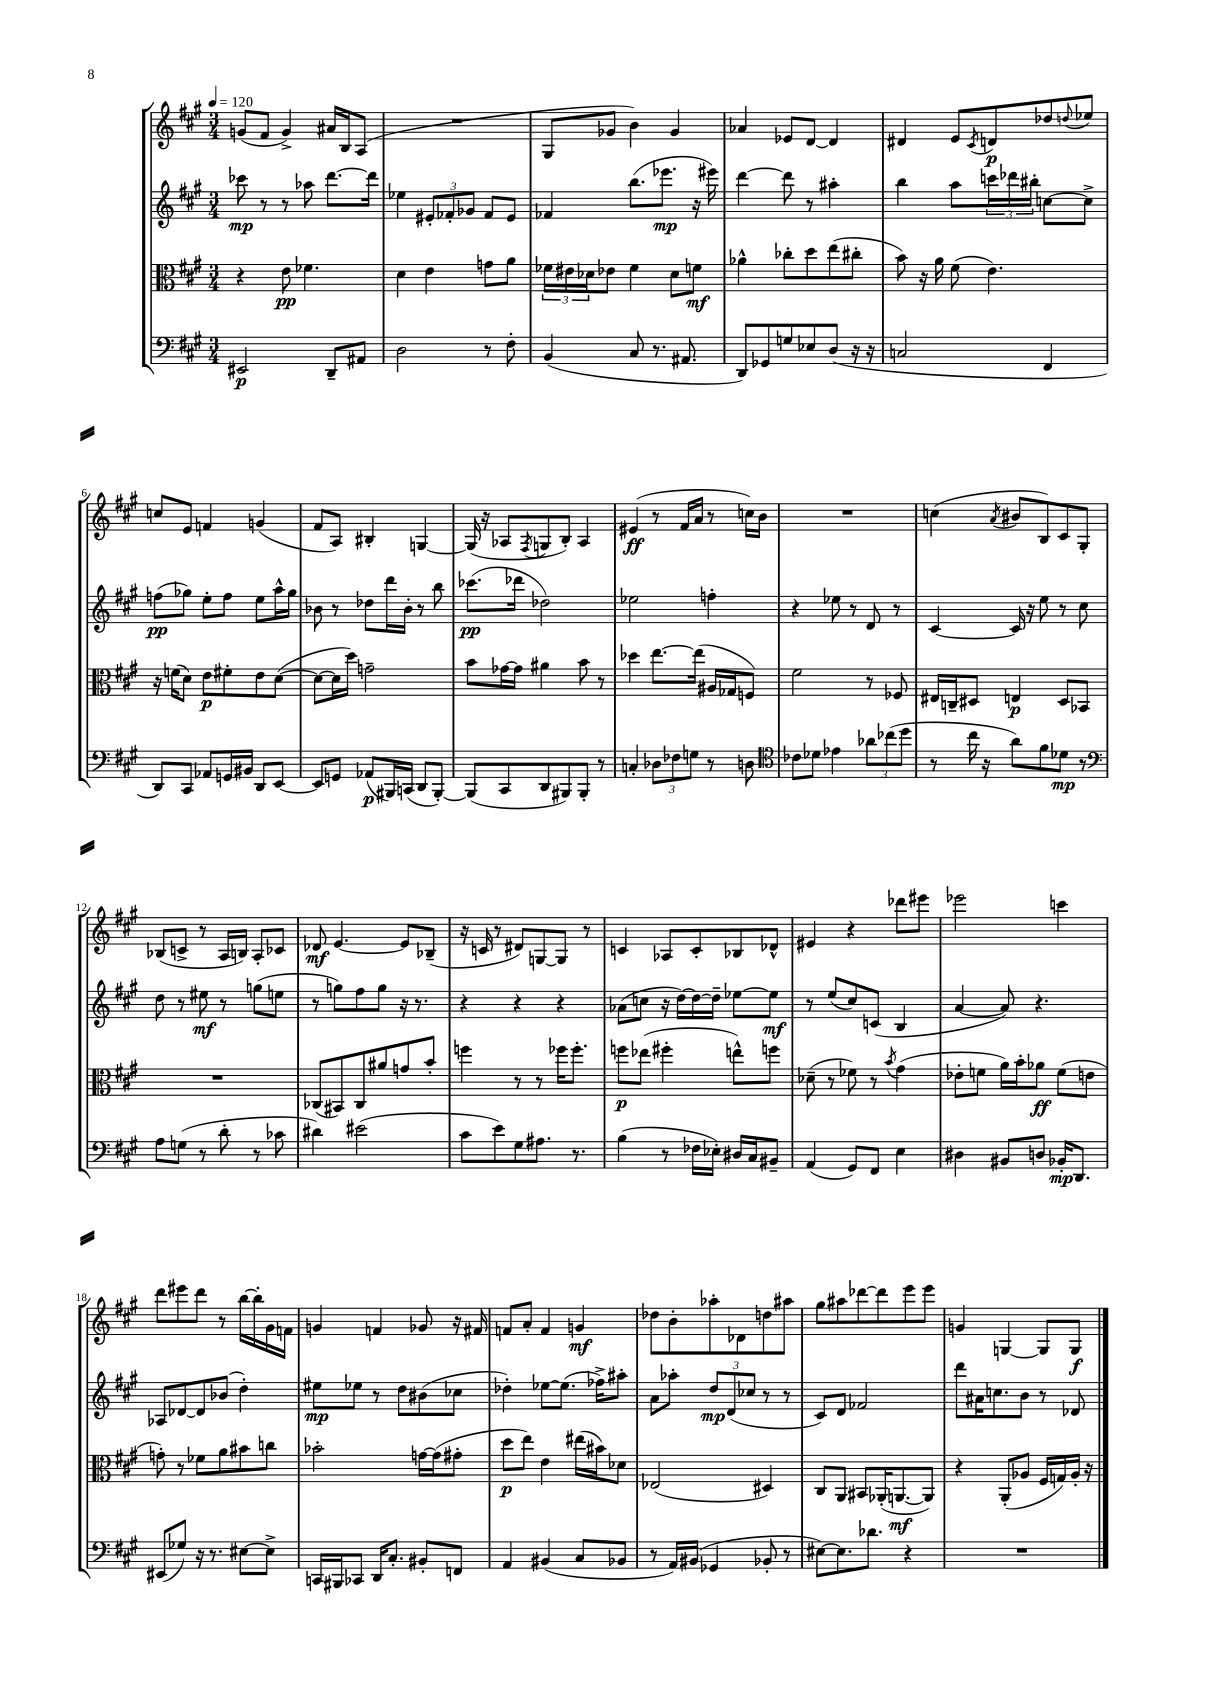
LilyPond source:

<<
\new StaffGroup <<
\new Staff = "s0" {
    \clef treble \key a \major \numericTimeSignature \time 3/4 \tempo 4 = 120
    g'8( fis'8 g'4->) ais'16 b16 a8( |
    R2. |
    gis8 ges'8 b'4) ges'4 |
    aes'4 ees'8 d'8~ d'4 |
    dis'4 e'8 \acciaccatura { cis'8 } d'8\p des''8 \appoggiatura { d''8 } ees''8 |
    c''8 e'8 f'4 g'4( |
    fis'8 a8) bis4-. g4~ |
    g16( r16 aes8 \acciaccatura { fis8 } g8 b8-.) aes4 |
    eis'4\ff( r8 fis'16 a'16 r8 c''16) b'16 |
    R2. |
    c''4( \acciaccatura { a'8 } bis'8 b8) cis'8 gis8-. |
    bes8( c'8-> r8 a16 b16) a8-. ces'8 |
    des'8\mf e'4.~ e'8 bes8--( |
    r16 c'16 r8 dis'8) g8~ g8 r8 |
    c'4 aes8 c'8-. bes8 des'8-^ |
    eis'4 r4 des'''8 eis'''8 |
    ees'''2 c'''4 |
    d'''8 eis'''8 d'''8 r8 b''16~ b''16-. gis'16 f'16 |
    g'4 f'4 ges'8 r16 fis'16 |
    f'8 a'8-. f'4 g'4\mf |
    des''8 b'8-. aes''8-. des'8 d''8 ais''8 |
    gis''8 ais''8 des'''8~ des'''8 e'''8 e'''8 |
    g'4 g4~ g8 g8\f \bar "|." |
}
\new Staff = "s1" {
    \clef treble \key a \major \numericTimeSignature \time 3/4
    ces'''8\mp r8 r8 aes''8 d'''8.~ d'''16 |
    ees''4 \tuplet 3/2 { eis'8-. fes'8-. ges'8 } fes'8 eis'8 |
    fes'4 b''8.( ees'''8.\mp r16 eis'''16) |
    d'''4~ d'''8 r8 ais''4-. |
    b''4 a''8 \tuplet 3/2 { c'''16 des'''16 bis''16-. } c''8~ c''8-> |
    f''8\pp( ges''8) e''8-. f''8 e''8 a''16-^ ges''16 |
    bes'8 r8 des''8 d'''16 bes'16-. r8 b''8 |
    ces'''8.\pp( des'''16 des''2) |
    ees''2 f''4-. |
    r4 ees''8 r8 d'8 r8 |
    cis'4~ cis'16 r16 e''8 r8 cis''8 |
    d''8 r8 eis''8\mf r8 g''8( e''8 |
    r8 g''8) fis''8 g''8 r16 r8. |
    r4 r4 r4 |
    aes'8( c''8 r16 d''16~) d''16~ d''16-- ees''8~ ees''8\mf |
    r8 e''8( cis''8) c'8( b4 |
    a'4~ a'8) r4. |
    aes8 des'8~ des'8 bes'8( d''4-.) |
    eis''8\mp ees''8 r8 d''8 bis'8( ces''8 |
    des''4-.) ees''8~ ees''8.( fes''16->) ais''8-. |
    a'8 aes''8-. \tuplet 3/2 { d''8\mp d'8( ces''8 } r8 r8 |
    cis'8) d'8 fes'2 |
    d'''8 ais'16 c''8. b'8 r8 des'8 \bar "|." |
}
\new Staff = "s2" {
    \clef alto \key a \major \numericTimeSignature \time 3/4
    r4 e'8\pp fes'4. |
    d'4 e'4 g'8 a'8 |
    \tuplet 3/2 { fes'16 eis'16 des'16 } ees'8 fes'4 des'8 f'8\mf |
    aes'4-^ ces''8-. d''8 e''8( cis''8-. |
    b'8) r16 a'16 fis'8( e'4.) |
    r16 f'16( d'8) e'8\p fis'8-. e'8 d'8~( |
    d'8~ d'16 d''16) g'2-- |
    b'8 ges'16~ ges'16 ais'4 b'8 r8 |
    des''4 e''8.~ e''16( ais16 ges16 f8) |
    fis'2 r8 fes8 |
    eis16 c16-- dis8 e4\p dis8 bes,8 |
    R2. |
    ces8( bis,8) ces8 ais'8 g'8 b'8-. |
    f''4 r8 r8 fes''16 fes''8.-. |
    f''8\p ees''8( fis''4-. e''8-^) f''8 |
    des'8--( r8 fes'8) r8 \acciaccatura { b'8 } gis'4( |
    ees'8-. f'8 a'16) b'16-. aes'8\ff f'8( e'8 |
    g'8-.) r8 fes'8 a'8 bis'8 c''8 |
    bes'2-. g'16~ g'16( gis'8-. |
    d''8\p e''8) e'4 eis''16( bis'16) des'8 |
    ees2( dis4) |
    cis8 a,8 bis,8 aes,16-.( a,8.~\mf a,8) |
    r4 a,8-.( aes8 fis16 g16) aes16-. r16 \bar "|." |
}
\new Staff = "s3" {
    \clef bass \key a \major \numericTimeSignature \time 3/4
    eis,2\p d,8-- ais,8 |
    d2 r8 fis8-. |
    b,4( cis8 r8. ais,8. |
    d,8) ges,8 g8 ees8 d8( r16 r16 |
    c2 fis,4 |
    d,8) cis,8 aes,8 g,16 bis,16 d,8 e,8~ |
    e,8 g,8 aes,8\p( bis,,16) c,16( d,8 bis,,8~-.) |
    bis,,8( cis,8 d,8 bis,,8) bis,,8-. r8 |
    c4-. \tuplet 3/2 { des8 fes8 g8 } r8 d8 |
    \clef tenor ces'8 des'8 ees'4 \tuplet 3/2 { aes'8 ces''8( d''8 } |
    r8 cis''16 r16 a'8) fis'8 des'8\mp r8 |
    \clef bass a8 g8( r8 d'8-. r8 ces'8 |
    dis'4) eis'2( |
    cis'8 e'8) gis8 ais8. r8. |
    b4( r8 fes16 ees16-.) dis16 cis16 bis,8-- |
    a,4( gis,8) fis,8 e4 |
    dis4 bis,8 d8 bes,16-.\mp d,8. |
    eis,8( ges8) r16 r8. eis8~ eis8-> |
    c,16 bis,,16 ces,8 d,16 cis8.-. bis,8-. f,8 |
    a,4 bis,4( cis8 bes,8 |
    r8 a,16) bis,16( ges,4 bes,8-. r8 |
    eis8~) eis8. des'8. r4 |
    R2. \bar "|." |
}
>>
>>
